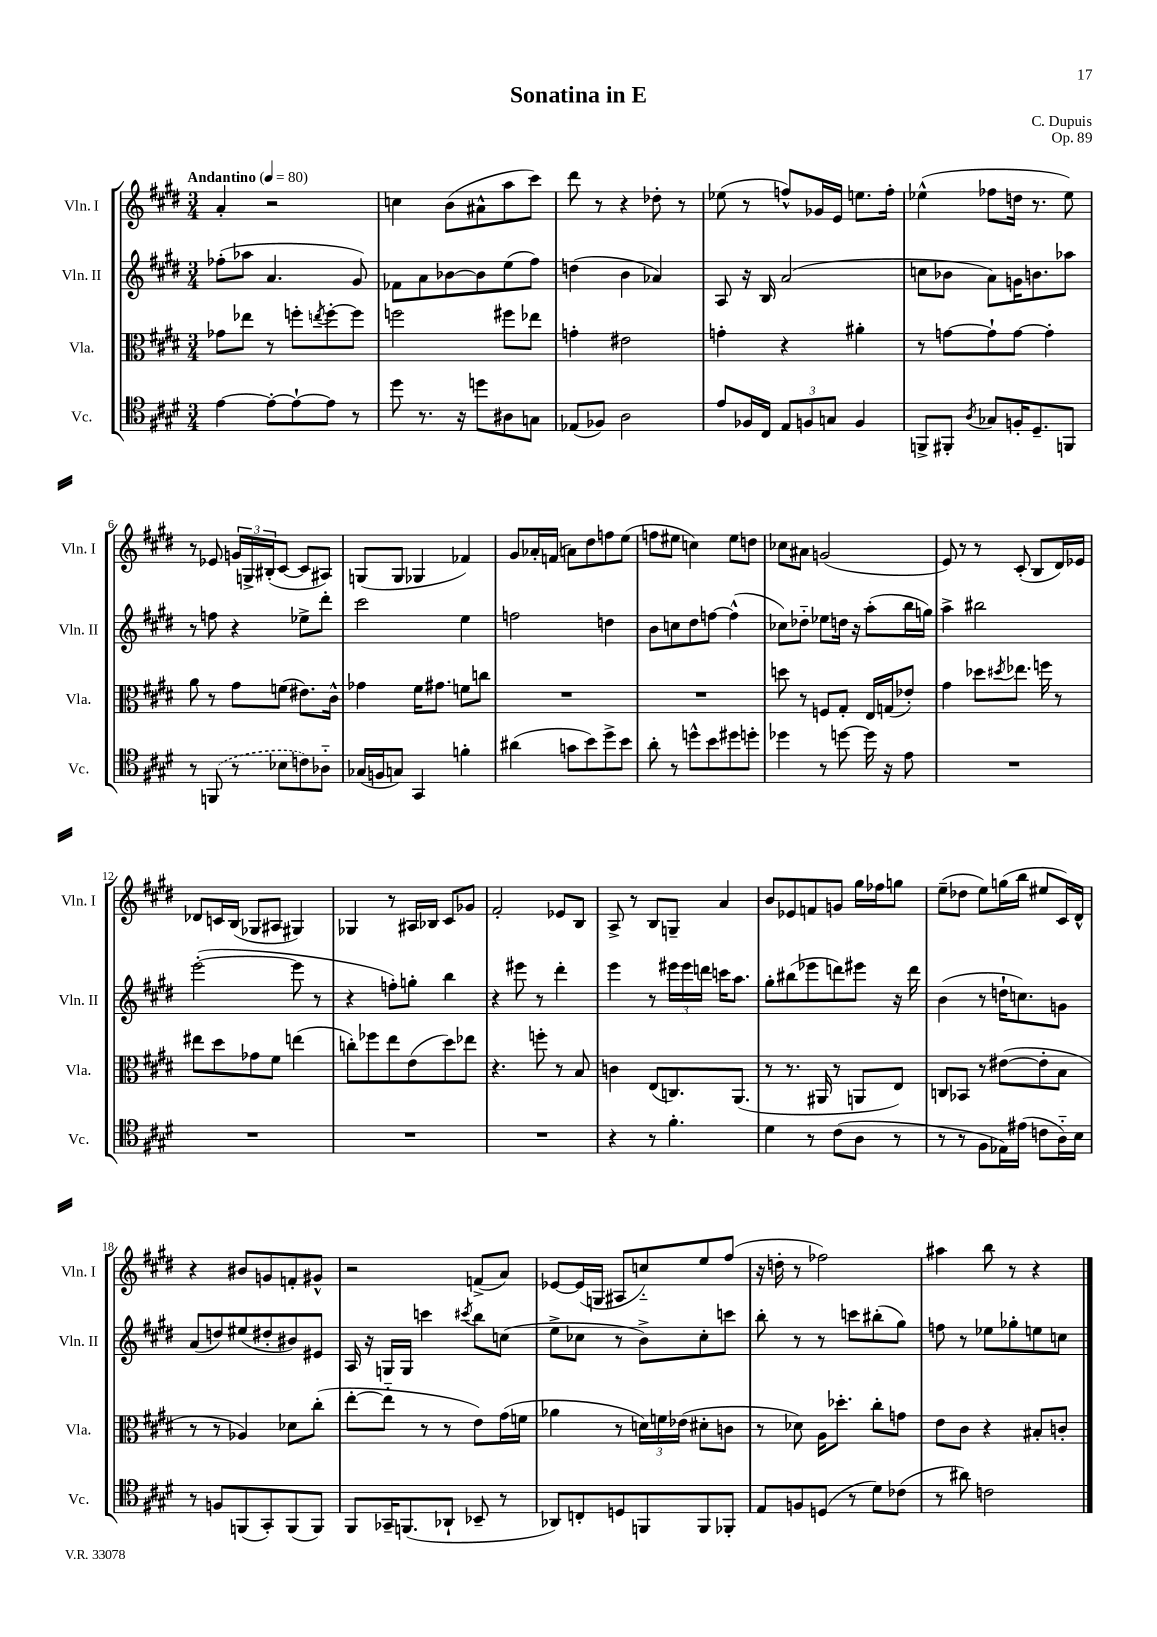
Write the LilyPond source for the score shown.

\header { title = "Sonatina in E" composer = "C. Dupuis" opus = "Op. 89" }
<<
\new StaffGroup <<
\new Staff = "s0" \with { instrumentName = "Vln. I" shortInstrumentName = "Vln. I" } {
    \clef treble \key e \major \numericTimeSignature \time 3/4 \tempo "Andantino" 4 = 80
    a'4-. r2 |
    c''4 b'8( ais'8-^ a''8 cis'''8) |
    dis'''8 r8 r4 des''8-. r8 |
    ees''8( r8 f''8-^) ges'16 e'16 e''8. f''16-. |
    ees''4-^( fes''8 d''16 r8. ees''8) |
    r8 ees'8 \tuplet 3/2 { g'16 g16-> bis16-.( } cis'8~ cis'8 ais8) |
    g8( g8 ges4 fes'4) |
    gis'8 aes'16-. f'16( a'8) dis''8 f''8 e''8( |
    f''8 eis''8 c''4) eis''8 d''8 |
    ces''8 ais'8 g'2( |
    e'8) r8 r8 cis'8-.( b8 dis'16) ees'16 |
    des'8 c'16 b16( ges8 ais8 gis4) |
    ges4 r8 ais16 bes16 cis'8 ges'8 |
    fis'2-. ees'8 b8 |
    a8-> r8 b8 g8-- a'4 |
    b'8 ees'8 f'8 g'8 gis''16 fes''16 g''8 |
    e''8--( des''8 e''8) g''16( b''16 eis''8 cis'16) dis'16-^ |
    r4 bis'8 g'8 f'8-. gis'8-^ |
    r2 f'8->( a'8) |
    ees'8~ ees'16( g16 ais8 c''8-_) e''8 fis''8( |
    r16 d''16-. r8 fes''2) |
    ais''4 b''8 r8 r4 \bar "|." |
}
\new Staff = "s1" \with { instrumentName = "Vln. II" shortInstrumentName = "Vln. II" } {
    \clef treble \key e \major \numericTimeSignature \time 3/4
    fes''8-.( aes''8 a'4. gis'8) |
    fes'8 a'8 bes'8~ bes'8 e''8( fis''8) |
    d''4( b'4 aes'4) |
    a8 r16 b16 a'2( |
    c''8 bes'8 a'8) g'16 b'8. aes''8 |
    r8 f''8 r4 ees''8-> dis'''8-. |
    cis'''2 e''4 |
    f''2 d''4 |
    b'8 c''8 dis''8 f''8~ f''4-^( |
    ces''8) des''8-_ ees''8 d''16 r16 a''8-.( b''16 g''16) |
    a''4-> bis''2 |
    e'''2~-.( e'''8 r8 |
    r4 f''8-.) g''8-. b''4 |
    r4 eis'''8 r8 dis'''4-. |
    e'''4 r8 \tuplet 3/2 { eis'''16 eis'''16 d'''16 } c'''16 a''8. |
    gis''8-. bis''8( ees'''8 d'''8) eis'''8 r16 d'''16 |
    b'4( r8 d''16-! c''8.) g'8 |
    a'8( d''8) eis''8( dis''8-. bis'8) eis'8 |
    a16 r16 g16 g16 c'''4 \acciaccatura { cis'''8 } b''8 c''8( |
    e''8-> ces''8 r8 b'8->) ces''8-. c'''8 |
    b''8-. r8 r8 c'''8 bis''8-.( gis''8) |
    f''8 r8 ees''8 ges''8-. e''8 c''8 \bar "|." |
}
\new Staff = "s2" \with { instrumentName = "Vla." shortInstrumentName = "Vla." } {
    \clef alto \key e \major \numericTimeSignature \time 3/4
    ges'8 ees''8 r8 f''8-. \acciaccatura { e''8 } f''8~-. f''8 |
    f''2 fis''8 ees''8 |
    g'4-. eis'2 |
    g'4-. r4 ais'4-. |
    r8 g'8~ g'8-! g'8~ g'4-. |
    a'8 r8 gis'8 f'8( eis'8.) cis'16-^ |
    ges'4 fis'16 gis'8. f'8 c''8 |
    R2. |
    R2. |
    d''8 r8 f8 gis8-. e16 g16( ees'8-.) |
    gis'4 des''8 \acciaccatura { dis''8 } ees''8. f''16 r8 |
    eis''8 dis''8 ges'8 fis'8 e''4( |
    c''8-.) fes''8 e''8 e'8( dis''8) ees''8 |
    r4. f''8-. r8 b8 |
    c'4 e8( c8.) a,8.( |
    r8 r8. ais,16 r8 a,8 e8) |
    c8 bes,8 r8 eis'8~( eis'8-. b8 |
    r8 r8 aes4) des'8 cis''8-.( |
    e''8~-. e''8-_ r8 r8 e'8) gis'16( f'16 |
    aes'4 r8 \tuplet 3/2 { d'16) f'16 ees'16( } dis'8-. c'8 |
    r8 des'8) a16 des''8.-. cis''8-. g'8 |
    e'8 cis'8 r4 bis8-. c'8-. \bar "|." |
}
\new Staff = "s3" \with { instrumentName = "Vc." shortInstrumentName = "Vc." } {
    \clef tenor \key e \major \numericTimeSignature \time 3/4
    e'4~ e'8~-. e'8~-! e'8 r8 |
    dis''8 r8. r16 d''8 ais8 g8 |
    ees8( fes8) a2 |
    e'8 fes16 cis16 \tuplet 3/2 { e8 f8 g8 } f4 |
    f,8-> fis,8-. \acciaccatura { a8 } ges8 f16-. dis8.-- f,8 |
    r8 \once \slurDashed f,8( r8 bes8 c'8) aes8-_ |
    ges16( f16 g8) gis,4 f'4-. |
    ais'4( g'8 b'8) dis''8-> b'8 |
    a'8-. r8 d''8-^ b'8 dis''8 d''8-. |
    des''4 r8 d''8~ d''16 r16 e'8 |
    R2. |
    R2. |
    R2. |
    R2. |
    r4 r8 fis'4.-. |
    dis'4 r8 cis'8( a8 r8 |
    r8 r8 fis8 ees16) eis'16( c'8 a16-_) b16 |
    r8 f8 f,8( gis,8-.) f,8( f,8) |
    fis,8 ges,16-- f,8.( aes,8-! bes,8-- r8 |
    aes,8) c8-. d8 f,8 f,8 fes,8-. |
    e8 f8 d8( r8 dis'8) ces'8( |
    r8 ais'8) c'2 \bar "|." |
}
>>
>>
